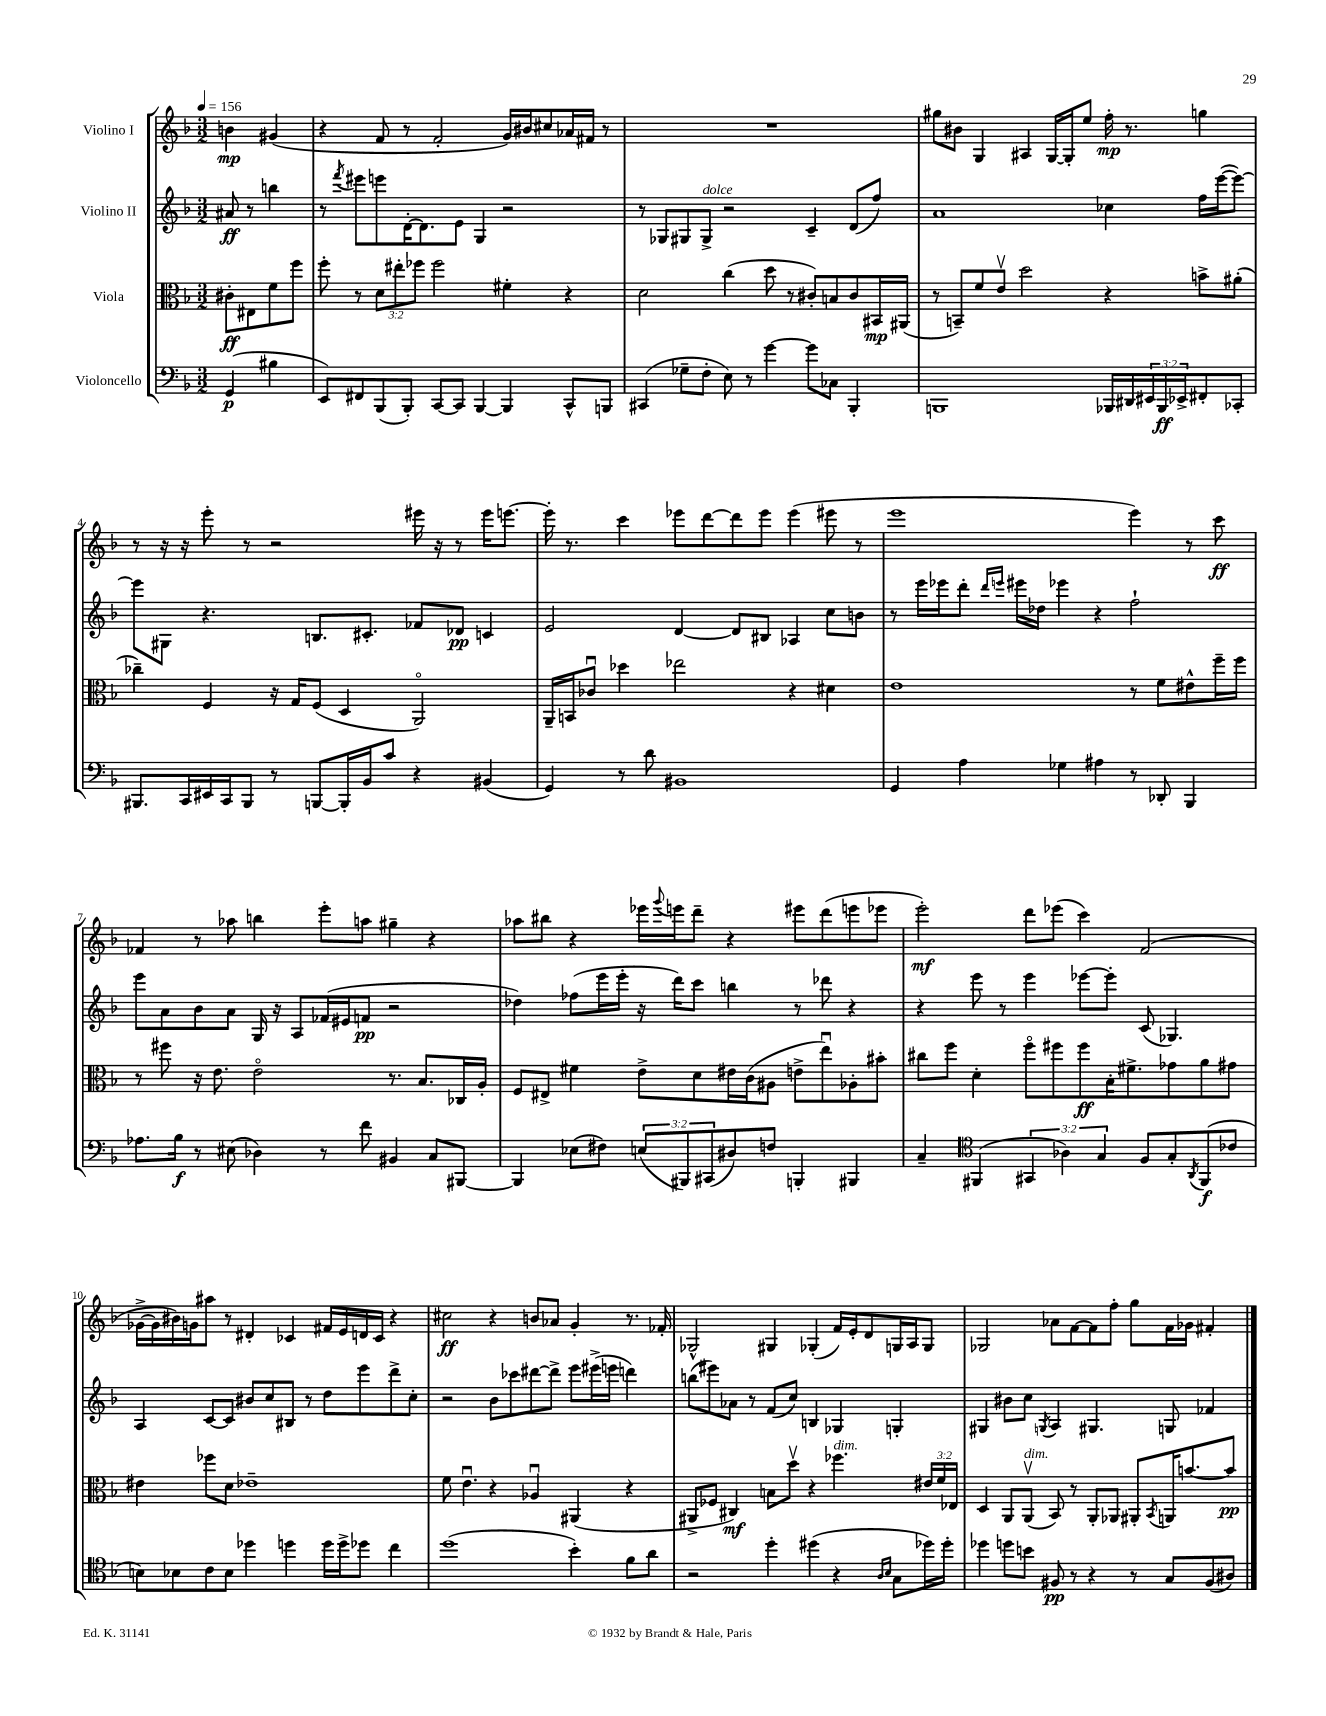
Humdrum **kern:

**kern	**kern	**kern	**kern
*staff4	*staff3	*staff2	*staff1
*clefF4	*clefC3	*clefG2	*clefG2
*k[b-]	*k[b-]	*k[b-]	*k[b-]
*M3/2	*M3/2	*M3/2	*M3/2
*MM156	*MM156	*MM156	*MM156
(4GG/	8c#'\L	8a#/	4b\
.	8E#\	8r	.
4B#\	8f\	4bb\	(4g#/
.	8ff\J	.	.
=	=	=	=
8EE/L)	8ff'\	8r	4r
.	.	8qfff/	.
8FF#/	8r	8eee#\L	.
(8BBB-/	12d\L	8eee\	8f/
.	12ee#'\	.	.
8BBB-'/J)	.	[16d'\K	8r
.	12ff-\J	.	.
.	.	8.d\]	.
[8CC/L	2ff-\	.	2f'/
8CC/]J	.	8e\J	.
[4BBB-/	.	4G/	.
4BBB-/]	4f#'\	2r	16g/LL)
.	.	.	16b#/J
.	.	.	8cc#/
8CC^^/L	4r	.	16a-/L
.	.	.	16f#/JJ
8BBB/J	.	.	8r
=	=	=	=
(4CC#/	2d\	8r	1.r
.	.	8G-/L	.
8G-~\L	.	8G#/	.
8F'\J	.	8G#^/J	.
8E\)	(4cc\	2r	.
8r	.	.	.
[4g\	8dd\	.	.
.	8r	.	.
8g\]L	8c#'/L)	4c~/	.
8C-\J	8B/	.	.
4BBB-'/	8c#/	(8d/L	.
.	16BB#/L	8ff/J)	.
.	(16AA#/JJ	.	.
=	=	=	=
1BBB	8r	1a	8gg#\L
.	8BB~/L)	.	8b#\J
.	8f/	.	4G/
.	8ev/J	.	.
.	2dd\	.	4A#/
.	.	.	[16G/LL
.	.	.	16G'/]J
.	.	.	8ee/J
16BBB-/LL	4r	4cc-\	16ff'\
16DD#/	.	.	8.r
24EE#/	.	.	.
24BBB-/	.	.	.
24EE-^/J	.	.	.
8FF#'/	8b^\L	16ff\LL	4gg\
.	.	([16eee\J	.
8CC-'/J	(8a#'\J	8eee\_J)	.
=	=	=	=
8.BBB#/L	4cc-~\)	8eee\]L	8r
.	.	8G#\J	16r
16CC/L	.	.	16r
16EE#/	4F/	4.r	8eee'\
16CC/J	.	.	.
8BBB#/J	.	.	8r
8r	16r	.	2r
.	16G/LK	.	.
[8BBB/L	(8F/J	8.B/L	.
16BBB'/]L	4D/	.	.
16BB-/J	.	8.c#'/J	.
8c/J	.	.	.
4r	2AAo/)	8f-/L	16eee#\
.	.	.	16r
.	.	8d-/J	8r
(4BB#/	.	4c/	16eee#\LK
.	.	.	[8.eee\J
=	=	=	=
4GG/)	16AA~/LL	2e/	16eee'\]
.	16BB/J	.	8.r
.	8c-u/J	.	.
8r	4dd-\	.	4ccc\
8d\	.	.	.
1BB#	2ee-\	[4d/	8eee-\L
.	.	.	[8ddd\
.	.	8d/]L	8ddd\]
.	.	8B#/J	8eee-\J
.	4r	4A-/	(4eee-\
.	4d#\	8cc\L	8eee#\
.	.	8b\J	8r
=	=	=	=
4GG/	1e	8r	1eee
.	.	16eee\LL	.
.	.	16eee-\J	.
4A\	.	8ddd'\J	.
.	.	16qqddd/LL	.
.	.	16qqeee/JJ	.
.	.	16eee#\LL	.
.	.	16dd-\JJ	.
4G-\	.	4eee-\	.
4A#\	.	4r	.
8r	8r	2ff`\	4eee\)
8DD-'/	8f\L	.	.
4BBB-/	8e#^^\	.	8r
.	16ff~\L	.	8ccc\
.	16ff\JJ	.	.
=	=	=	=
8.A-\L	8r	8eee\L	4f-/
.	8ff#\	8a\	.
16B-\Jk	.	.	.
8r	16r	8b-\	8r
.	8.e\	.	.
(8E#\	.	8a\J	8aa-\
4D-\)	2eo\	16G/	4bb\
.	.	16r	.
.	.	8A/L	.
8r	.	(16f-/L	8eee'\L
.	.	16e#/J	.
8f\	.	8f/J	8aa\J
4BB#/	8.r	2r	4gg#~\
.	8.B-/L	.	.
8C/L	.	.	4r
[8BBB#/J	16C-/L	.	.
.	16A'/JJ	.	.
=	=	=	=
4BBB#/]	8F/L	4dd-\)	8aa-\L
.	8E#^/J	.	8bb#\J
(8E-\L	4f#\	(8ff-\L	4r
8F#\J)	.	16eee\L	.
.	.	16eee'\JJ	.
(12E/L	8e^\L	16r	16eee-\LL
.	.	.	8qqggg/
.	.	16ddd\LK)	16eee\J
12BBB#/)	.	.	.
.	8d\	8ccc\J	8ddd~\J
(12CC#/	.	.	.
8D#/)	16e#\L	4bb\	4r
.	(16c\J	.	.
8F/J	8A#\J	.	.
4BBB'/	8e^\L	8r	8eee#\L
.	8eeu\)	8ddd-\	(8ddd\
4BBB#/	8A-'\	4r	8eee\
.	8b#'\J	.	8eee-\J
=	=	=	=
4C~/	8cc#\L	4r	2eee'\)
.	8ff\J	.	.
*clefC4	*	*	*
(4FF#/	4d'\	8eee\	.
.	.	8r	.
6GG#/	8ffo\L	4eee\	8ddd\L
.	8ff#\	.	(8eee-\J
6A-\)	.	.	.
.	8ff#\	[8eee-\L	4ccc\)
6G/	.	.	.
.	16B-'\K	8eee-'\]J	.
.	8.f#^\	.	.
8F/L	.	(8c/	(2f/
8G'/	8g-\	4.G-/)	.
8qAA/	.	.	.
(8FF#/	8a\	.	.
8c-/J	8g#\J	.	.
=	=	=	=
8B\L)	4e#\	4A/	[16g-^\LL
.	.	.	16g-\]
8B-\	.	.	16b#\)
.	.	.	16g\J
8c\	8ff-\L	[8c/L	8aa#\J
8B-\J	8d\J	8c/]J	8r
4dd-\	1e-~	8b#/L	4d#'/
.	.	8cc/	.
4dd\	.	8B#/J	4c-/
.	.	8r	.
16dd\LL	.	8dd\L	16f#/LL
16dd^\J	.	.	16e/
8dd-\J	.	8eee\	16d/
.	.	.	16c-/JJ
4cc\	.	8ddd^\	4r
.	.	8cc'\J	.
=	=	=	=
(1dd	8f\	2r	2cc#\
.	4.eu\	.	.
.	4r	8b-\L	4r
.	.	8ccc-\	.
.	4A-u/	[8ddd#\	8b/L
.	.	8ddd#^\]J	8a-/J
4b-'\)	(4AA#/	8eee\L	4g'/
.	.	(16eee#^\L	.
.	.	16eee\JJ	.
8f\L	4r	4ddd\)	8.r
8a\J	.	.	.
.	.	.	16f-'/
=	=	=	=
2r	8AA#^/L	(8bb\L	2G-^^/
.	8F-/J	8eee#\)	.
.	4C#/)	8a-\J	.
.	.	8r	.
4dd'\	8B\L	(8f/L	4G#/
.	8ddv\J	8cc/J)	.
(4dd#\	4r	4B/	(4G-'/
4r	4.ff-\	4G-/	16f/LL)
.	.	.	16e'/J
.	.	.	8d/
16qqA/LL	.	.	.
16qqB-/JJ	.	.	.
8G\L	.	4G'/	16G/L
.	.	.	16A/J
16dd-\L)	24e#/LL	.	8G/J
.	24f/	.	.
16dd-'\JJ	.	.	.
.	24E-/JJ	.	.
=	=	=	=
4dd-\	4D/	4G#/	2G-/
8dd\L	8AA/L	8b#\L	.
8b\J	(8AAv/J	8cc\J	.
.	.	8qG/	.
8F#/	8BB-/)	4A/	8a-\L
8r	8r	.	[8f\
4r	8AA'/L	4.G#/	8f\]
.	8AA-/J	.	8ff'\J
8r	8AA#'/L	.	8gg\L
.	8qBB-/	.	.
8G/L	16AA/K	8G/	16f\L
.	[8.b/	.	16g-\JJ
(8F#/	.	4f-/	4f#'/
8A#/J)	8b/]J	.	.
==	==	==	==
*-	*-	*-	*-
